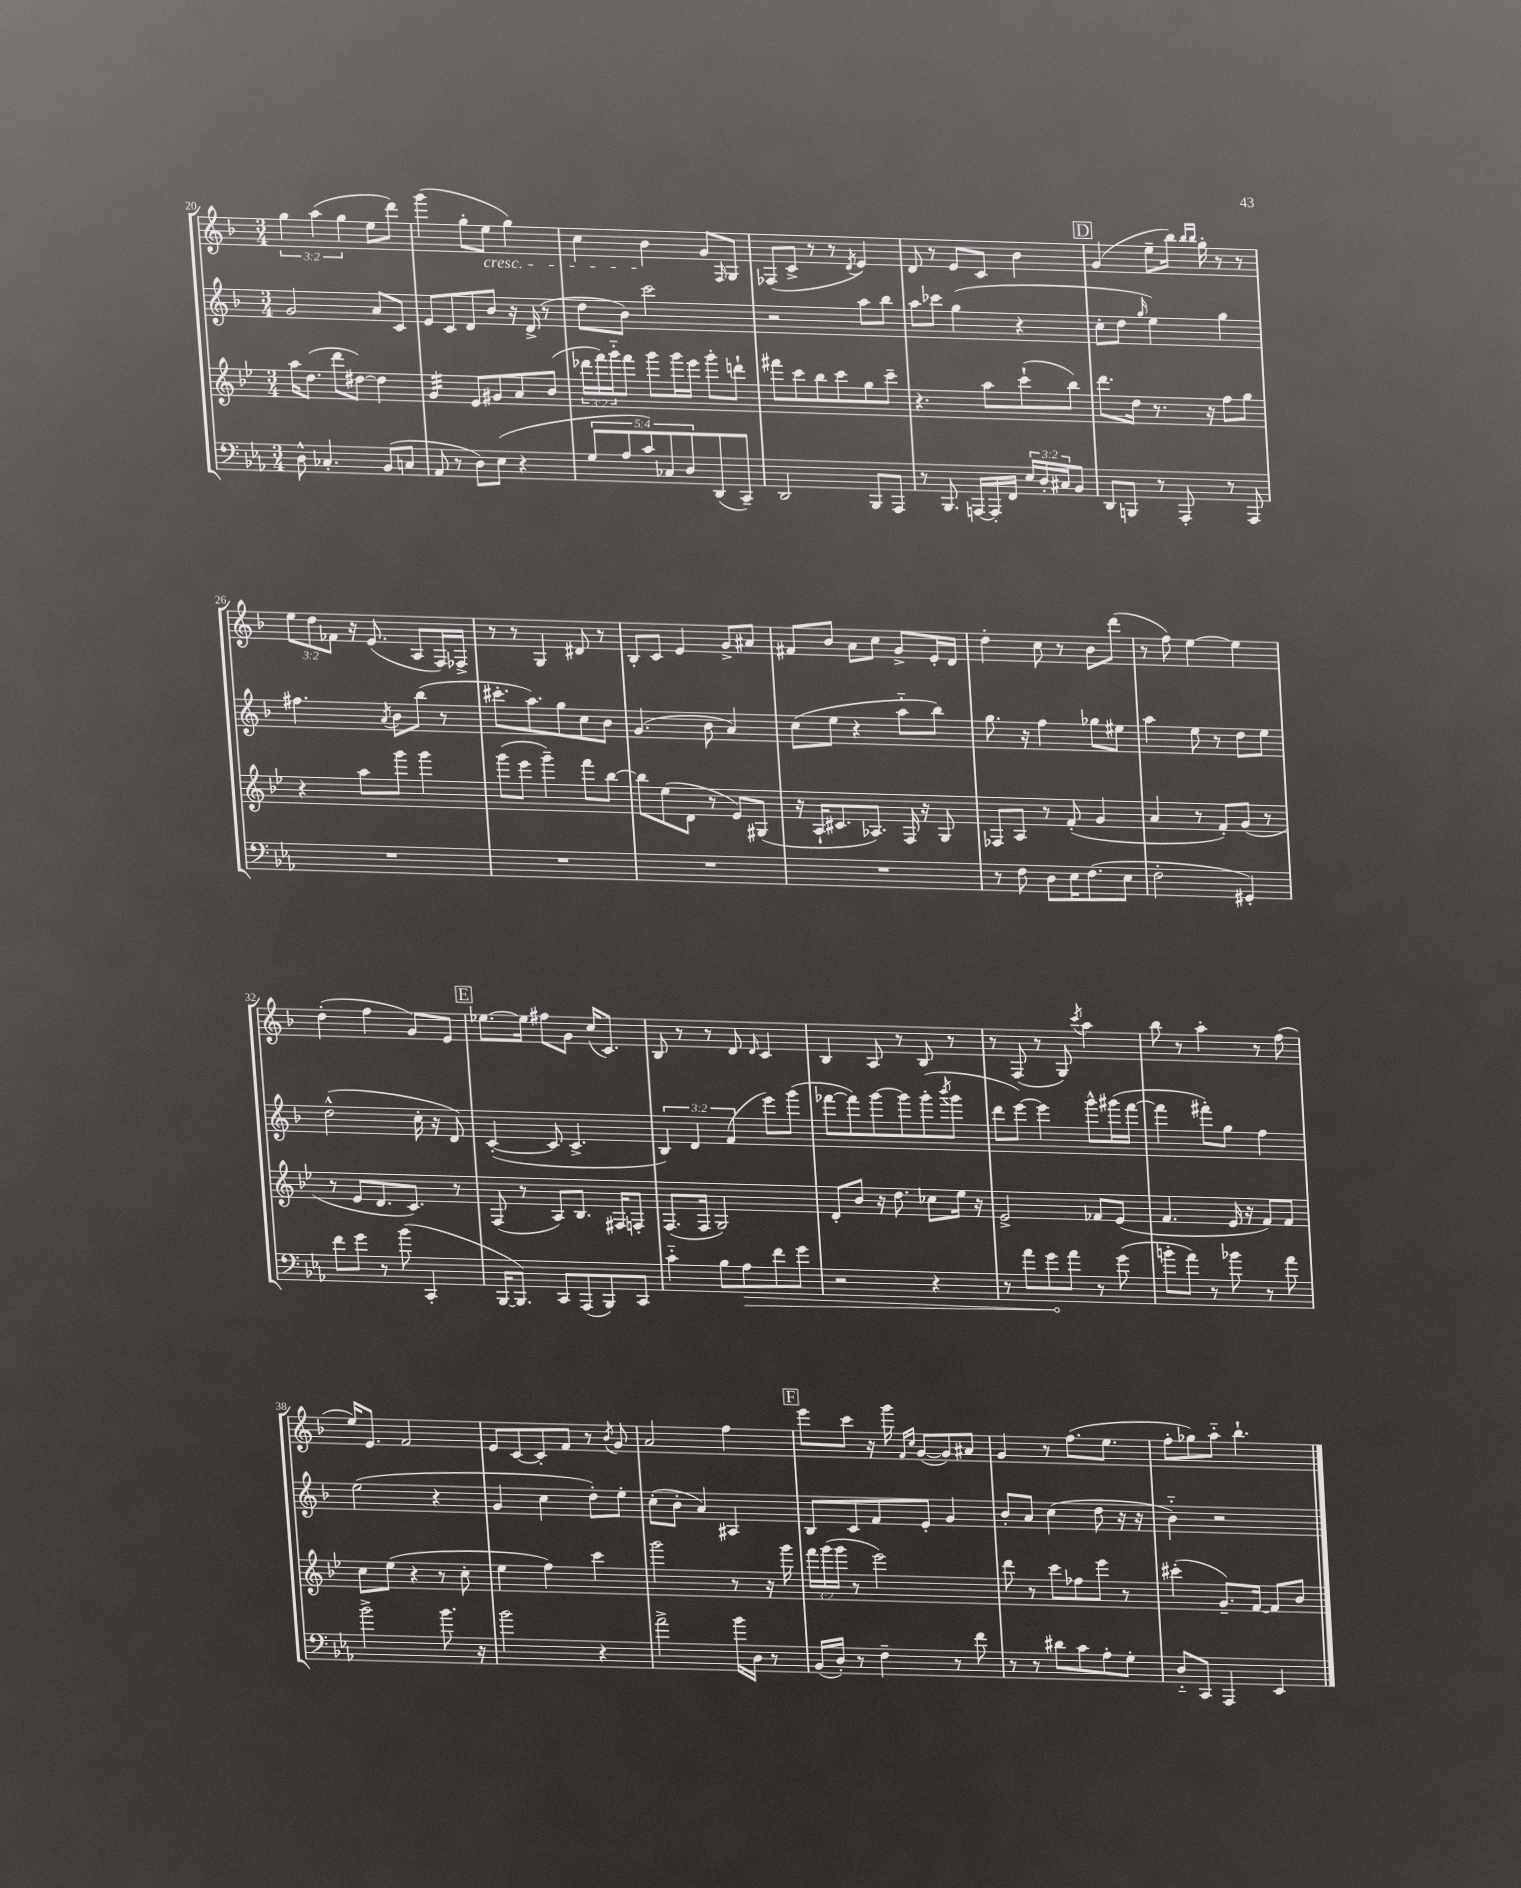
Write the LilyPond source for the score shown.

<<
\new StaffGroup <<
\new Staff = "s0" {
    \clef treble \key f \major \numericTimeSignature \time 3/4 \override Staff.TupletNumber.text = #tuplet-number::calc-fraction-text
    \tuplet 3/2 { g''4 a''4( g''4 } e''8 d'''8) |
    g'''4( g''8-. e''8\cresc g''4) |
    c''4 bes'4\! g'8 \grace { f16 } g8 |
    fes8( c'8-> r8 r8 \acciaccatura { d'8 } e'4) |
    d'8 r8 e'8 c'8 bes'4 |
    \mark \markup { \box "D" } g'4( e''8-- bes''16) \grace { bes''16 bes''16 } g''16-. r8 r8 |
    \tuplet 3/2 { e''8 d''8 fes'8 } r16 e'8.( a8 f16) fes16-> |
    r8 r8 g4 dis'8 r8 |
    bes8-. c'8 e'4 g'8-> ais'8 |
    fis'8 bes'8 a'8 c''8 g'8-> e'16-. d'16 |
    d''4-. c''8 r8 bes'8 d'''8( |
    r8 f''8) e''4~ e''4 |
    d''4-.( f''4 g'8) e'8 |
    \mark \markup { \box "E" } ees''8.~ ees''16 fis''8 g'8 c''16( c'8.) |
    bes8 r8 r8 d'8 \grace { d'16 } c'4 |
    bes4 a8 r8 bes8 r8 |
    r8 f8( r8 g8) \acciaccatura { c'''8 } a''4 |
    bes''8 r8 a''4-. r8 f''8( |
    e''16) e'8. f'2 |
    e'8 c'8~ c'8-. f'8 r8 \acciaccatura { bes'8 } g'8 |
    a'2 f''4 |
    \mark \markup { \box "F" } e'''8 c'''8 r16 g'''16 \grace { f'16 c''16 } g'8~( g'8) ais'8 |
    g'4 r8 f''8.( e''8. |
    f''8-. ges''8) a''8-_ bes''4.-! \bar "|." |
}
\new Staff = "s1" {
    \clef treble \key f \major \numericTimeSignature \time 3/4 \override Staff.TupletNumber.text = #tuplet-number::calc-fraction-text
    g'2 a'8 c'8 |
    e'8 c'8 d'8 bes'8 r16 d'16->( r8 |
    d''8 bes'8) c'''2 |
    r2 a''8 bes''8 |
    a''8 ces'''8 g''4( r4 |
    \mark \markup { \box "D" } c''8-. d''8 \grace { g''16 } e''4) g''4 |
    fis''4. \acciaccatura { a'8 } bes'8 bes''8( r8 |
    cis'''8.-. a''8.) g''8 c''8 bes'8 |
    g'4.( bes'8 a'4) |
    c''8( e''8 r4 a''8-_ bes''8) |
    g''8. r16 f''4 ges''8 eis''8 |
    a''4 e''8 r8 d''8 e''8 |
    d''2-^( c''16-. r16 d'8) |
    \mark \markup { \box "E" } c'4~-.( c'8 c'4.-> |
    \tuplet 3/2 { bes4) d'4 f'4( } e'''8) g'''8( |
    fes'''8~ fes'''8) g'''8~ g'''8 g'''8-.( \acciaccatura { bes'''8 } g'''8 |
    d'''8 e'''8~) e'''4 g'''8-^ gis'''16( f'''16~ |
    f'''4 fis'''8-.) g''8 f''4 |
    e''2( r4 |
    g'4 c''4 d''8-.) e''8-. |
    c''8-.( bes'8-. a'4) ais4 |
    \mark \markup { \box "F" } bes8 c'8 f'8 e'8-. g'4 |
    bes'8-. a'8 c''4( d''8 r16 r16 |
    bes'4-_) r2 \bar "|." |
}
\new Staff = "s2" {
    \clef treble \key bes \major \numericTimeSignature \time 3/4 \override Staff.TupletNumber.text = #tuplet-number::calc-fraction-text
    a''16 d''8.( d'''8 dis''8~) dis''4 |
    g'4:32 ees'8 gis'8 a'8 bes'8( |
    \tuplet 3/2 { des'''16 f'''16) g'''16-_ } f'''8 g'''8 g'''16 ees'''16 g'''8-. d'''8-! |
    fis'''8 c'''8 bes''8 c'''8 g''8 c'''8-- |
    r4. a''8 c'''8-!( bes''8) |
    \mark \markup { \box "D" } d'''8. d''16 r8. r16 f''8 g''8 |
    r4 a''8 g'''8 g'''4 |
    g'''8( ees'''8 g'''4--) f'''8 bes''8~ |
    bes''8 ees''8( d'8 r8 ees'8) gis8( |
    r16 a16-! cis'8. aes8.) f16 r16 g8 |
    fes8 a8 r8 f'8-.( g'4 |
    a'4 r8 f'8-.) g'8( r8 |
    r8 ees'8 d'8. c'8.) r8 |
    \mark \markup { \box "E" } f8( r8 a8) bes8. fis16 f8-. |
    f8.( f16 g2) |
    d'8-. bes'8 r16 d''8. ces''8 ees''16 r16 |
    ees'2-> fes'8 ees'8( |
    f'4. ees'16 r16 f'8) f'8 |
    c''8 ees''8( r4 r8 c''8-. |
    ees''4 f''4) c'''4 |
    g'''2 r8 r16 g'''16 |
    \mark \markup { \box "F" } \tuplet 3/2 { f'''16 g'''16( g'''16 } r8 ees'''2) |
    d'''8 r8 c'''8 fes''8 ees'''8 r8 |
    cis'''4-.( g'8.--) f'16~ f'8 bes'8 \bar "|." |
}
\new Staff = "s3" {
    \clef bass \key ees \major \numericTimeSignature \time 3/4 \override Staff.TupletNumber.text = #tuplet-number::calc-fraction-text
    d8-^ ces4.-. bes,8( c8 |
    aes,8 r8 d8) ees8( r4 |
    \tuplet 5/4 { g8 aes8 c'8) ces8 d8 } d,8( c,8--) |
    d,2 bes,,8 aes,,8 |
    r8 bes,,8. a,,16~ a,,16-. f,16 \tuplet 3/2 { ees16 d16-. cis16 } bes,8 |
    \mark \markup { \box "D" } d,8 b,,8 r8 aes,,8-. r8 aes,,8 |
    R2. |
    R2. |
    R2. |
    R2. |
    r8 f8 d8 ees16 f8.( ees8 |
    f2-. gis,4-.) |
    f'8 g'8 r8 bes'8( c,4-. |
    \mark \markup { \box "E" } bes,,16~ bes,,8.) c,8 aes,,8( bes,,8) c,8 |
    c'4-_ bes8 \once \override Hairpin.circled-tip = ##t aes8\> f'8 g'8 |
    r2 r4 |
    r8 aes'8 g'8\! aes'8 r8 g'8( |
    b'8-. aes'8) r8 bes'8 r8 aes'8 |
    bes'2-> bes'8. r16 |
    bes'2 r4 |
    aes'2-> bes'16 d16 r8 |
    \mark \markup { \box "F" } bes,16( d16-.) r8 f4-- r8 f'8 |
    r8 r8 dis'8 c'8 aes8-. g8-. |
    d8-_ c,8 aes,,4 ees,4 \bar "|." |
}
>>
>>
\layout { \context { \Score currentBarNumber = #20 } }
